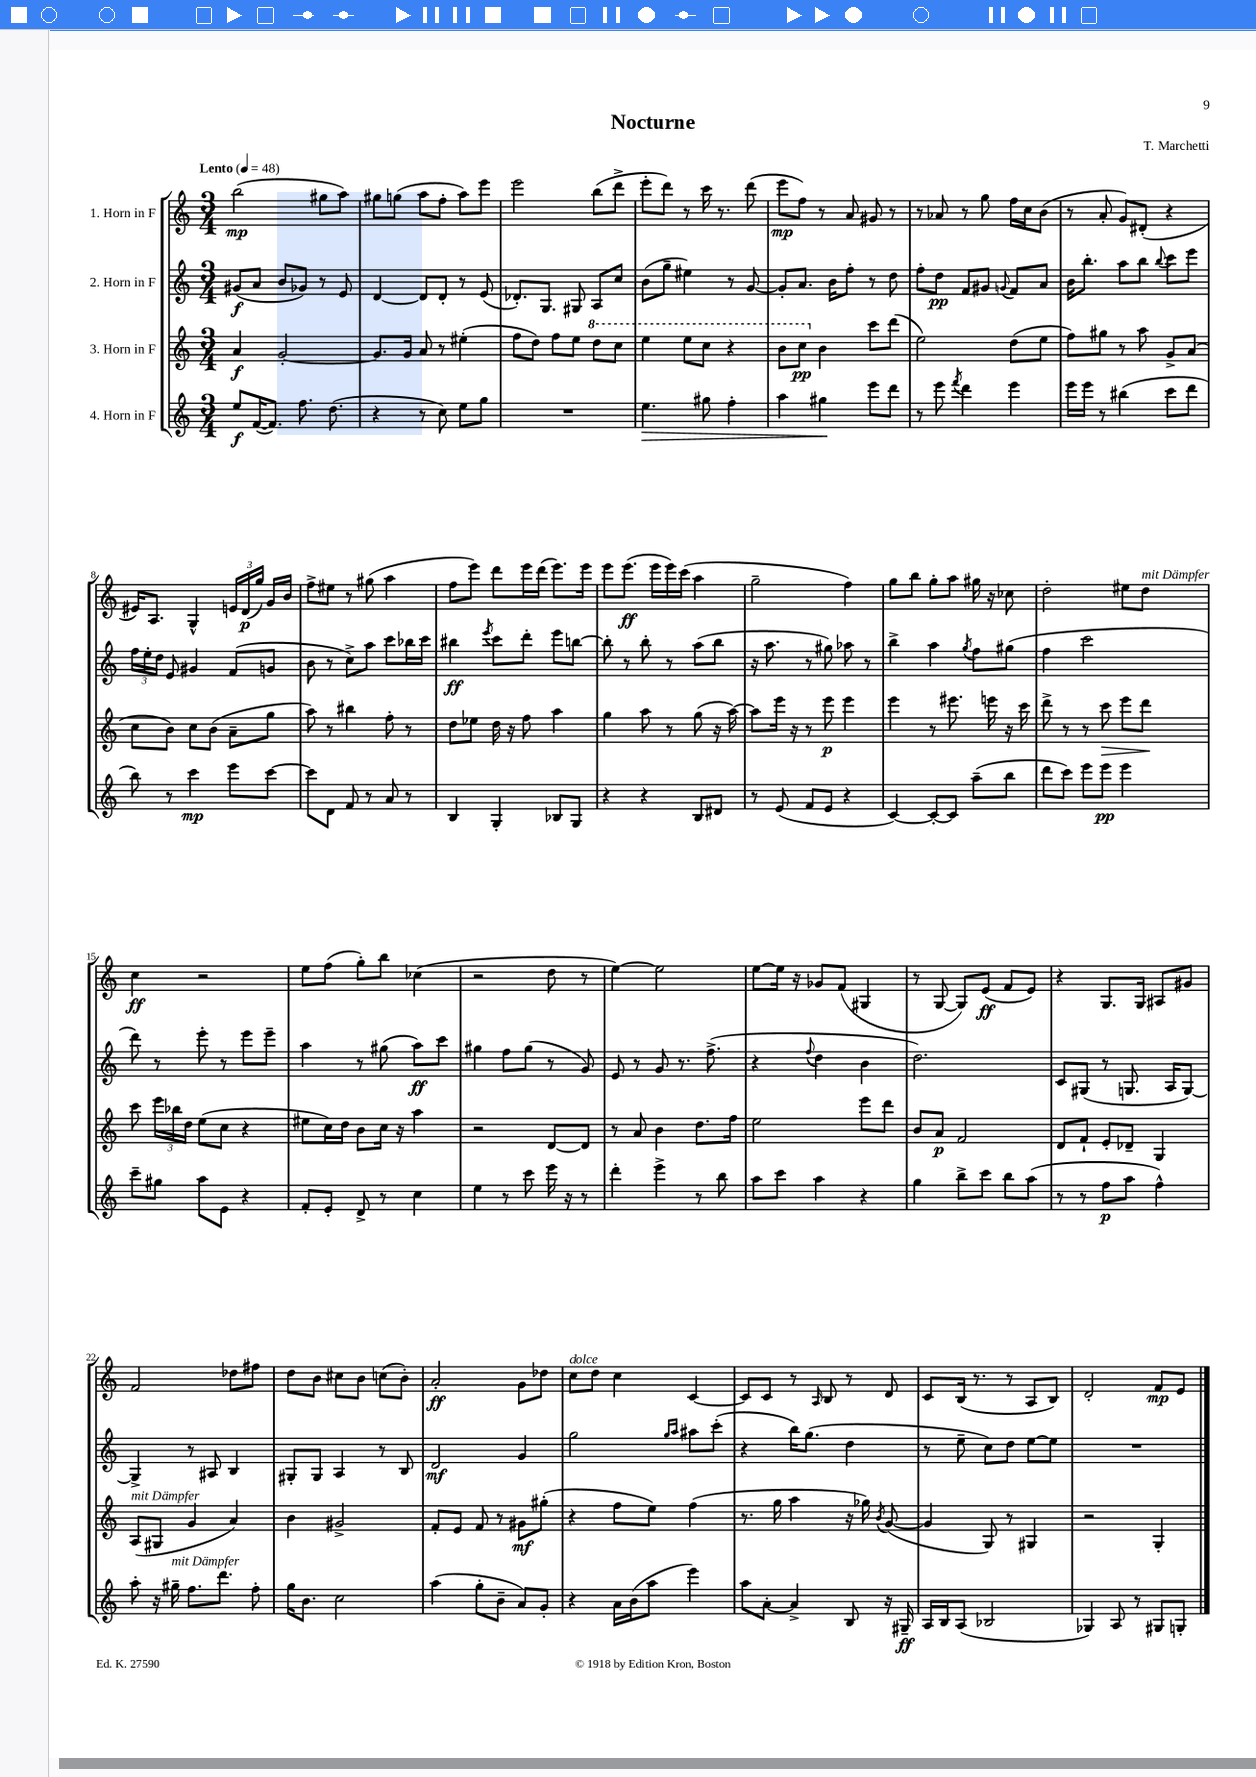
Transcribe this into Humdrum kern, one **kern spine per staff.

**kern	**dynam	**kern	**dynam	**kern	**dynam	**kern	**dynam
*part4	*part4	*part3	*part3	*part2	*part2	*part1	*part1
*staff4	*staff4	*staff3	*staff3	*staff2	*staff2	*staff1	*staff1
*I"4. Horn in F	*	*I"3. Horn in F	*	*I"2. Horn in F	*	*I"1. Horn in F	*
*clefG2	*	*clefG2	*	*clefG2	*	*clefG2	*
*k[]	*	*k[]	*	*k[]	*	*k[]	*
*M3/4	*	*M3/4	*	*M3/4	*	*M3/4	*
*MM48	*	*MM48	*	*MM48	*	*MM48	*
=1	=1	=1	=1	=1	=1	=1	=1
!	!	!	!	!	!	!LO:TX:a:B:t=Lento	!
8ee/L	f	4a/	f	(8g#X/L	f	(2bb\	mp
([16f/K	.	.	.	8a/J	.	.	.
8.f/J])	.	.	.	.	.	.	.
.	.	[2g'/	.	8b/L	.	.	.
8.ff\	.	.	.	8g-X/J)	.	.	.
.	.	.	.	8r	.	8gg#X\L	.
(8.dd\	.	.	.	.	.	.	.
.	.	.	.	8e/	.	8aa\J)	.
=2	=2	=2	=2	=2	=2	=2	=2
4r	.	8.g/L]	.	[4d/	.	8gg#X\L	.
.	.	.	.	.	.	(8ggn\J	.
.	.	16g/Jk	.	.	.	.	.
8r	.	8a/	.	8d/L]	.	8aa\L	.
8cc\)	.	8r	.	8d'/J	.	8ff'\J	.
8ee\L	.	(4ee#X'\	.	8r	.	8aa\L)	.
8gg\J	.	.	.	(8e/	.	8eee\J	.
=3	=3	=3	=3	=3	=3	=3	=3
2.r	.	8ff\L	.	8.d-X'/L)	.	2eee\	.
.	.	8dd\J)	.	.	.	.	.
.	.	.	.	8.G/J	.	.	.
.	.	8ff\L	.	.	.	.	.
.	.	8ee\J	.	8G#X/	.	.	.
*	*	*8va	*	*	*	*	*
.	.	8ddd\L	.	8A/L	.	(8bb\L	.
.	.	8ccc\J	.	8cc/J	.	8ddd^\J	.
=4	=4	=4	=4	=4	=4	=4	=4
!	!LO:HP:b	!	!	!	!	!	!
4.ee\	>	4eee\	.	(8b\L	.	8eee'\L	.
.	.	.	.	8gg~\J	.	8ddd\J)	.
.	.	8eee\L	.	4ee#X\)	.	8r	.
8gg#X\	.	8ccc\J	.	.	.	16ccc\	.
.	.	.	.	.	.	8.r	.
4ff'\	.	4r	.	8r	.	.	.
.	.	.	.	[8g/	.	(8ddd\	.
=5	=5	=5	=5	=5	=5	=5	=5
4aa\	.	8bb\L	.	8g'/L]	.	8eee\L	mp
.	.	8ccc\J	pp	8.a/J	.	8ff\J)	.
*	*	*X8va	*	*	*	*	*
4gg#X\	.	4b\	.	.	.	8r	.
.	.	.	.	16b\KL	.	.	.
.	.	.	.	8ff'\J	.	8a/	.
8eee\L	]	8ccc\L	.	8r	.	8g#X/	.
8ddd\J	.	(8ddd\J	.	8dd\	.	8r	.
=6	=6	=6	=6	=6	=6	=6	=6
8r	.	2ee\)	.	8ff'\L	.	8r	.
8eee\	.	.	.	8dd\J	pp	8a-X/	.
8qfff/	.	.	.	.	.	.	.
4ddd\	.	.	.	8f/L	.	8r	.
.	.	.	.	8g#X/J	.	8gg\	.
.	.	.	.	8qqgn/	.	.	.
4eee\	.	(8dd\L	.	8f/L	.	16ff\LL	.
.	.	.	.	.	.	16cc\J	.
.	.	8ee\J	.	8a/J	.	(8b\J	.
=7	=7	=7	=7	=7	=7	=7	=7
16eee\LL	.	8ff\L)	.	16b\KL	.	8r	.
16eee\JJ	.	.	.	8.bb'\J	.	.	.
8r	.	8gg#X\J	.	.	.	8a'/	.
(4bb#X\	.	8r	.	8aa\L	.	8g/L)	.
.	.	8aa\	.	8bb\J	.	(8d#X'/J	.
.	.	.	.	8qqbb/	.	.	.
8ccc\L	.	8g^/L	.	8ccc\L	.	4r	.
8ddd\J	.	(8a/J	.	8eee\J	.	.	.
!!LO:LB:g=z
=8	=8	=8	=8	=8	=8	=8	=8
8bb\)	.	8cc\L	.	24ff\LL	.	16e#X/KL)	.
.	.	.	.	24ee'\	.	.	.
.	.	.	.	.	.	8.A/J	.
.	.	.	.	24dd\JJ	.	.	.
8r	.	8b\J)	.	8e/	.	.	.
4ccc\	mp	8cc\L	.	4g#X/	.	4G^^/	.
.	.	(8b\J	.	.	.	.	.
8eee\L	.	8a~\L	.	(8f/L	.	24en/LL	.
.	.	.	.	.	.	(24d/	p
.	.	.	.	.	.	24gg/JJ)	.
[8ccc\J	.	8gg\J	.	8gn/J	.	16g/LL	.
.	.	.	.	.	.	16b/JJ	.
=9	=9	=9	=9	=9	=9	=9	=9
8ccc\L]	.	8aa\)	.	8b\	.	8ff^\L	.
8d\J	.	8r	.	8r	.	8ee#X\J	.
8f/	.	4bb#X\	.	8cc^\L)	.	8r	.
8r	.	.	.	8aa\J	.	(8gg#X\	.
8a/	.	8ff'\	.	8ccc\L	.	4aa\	.
8r	.	8r	.	16bb-X\L	.	.	.
.	.	.	.	16ccc\JJ	.	.	.
=10	=10	=10	=10	=10	=10	=10	=10
4B/	.	8dd\L	.	4bb#X\	ff	8ff\L	.
.	.	8ee-X\J	.	.	.	8eee\J)	.
.	.	.	.	8qeee/	.	.	.
4G'/	.	16dd\	.	8ccc\L	.	8ddd\L	.
.	.	16r	.	.	.	.	.
.	.	8ff\	.	8ddd'\J	.	16eee\L	.
.	.	.	.	.	.	(16ddd\JJ	.
8B-X/L	.	4aa\	.	8eee\L	.	8.eee\L)	.
8G/J	.	.	.	[8bbn\J	.	.	.
.	.	.	.	.	.	16eee\Jk	.
=11	=11	=11	=11	=11	=11	=11	=11
4r	.	4gg\	.	8bb'\]	.	8eee\L	.
.	.	.	.	8r	.	(8.eee\J	ff
4r	.	8aa\	.	8bb'\	.	.	.
.	.	.	.	.	.	16eee\LL	.
.	.	8r	.	8r	.	16eee\)	.
.	.	.	.	.	.	(16ccc\JJ	.
8B/L	.	(8gg\	.	(8aa\L	.	4aa\	.
8d#X/J	.	16r	.	8bb\J	.	.	.
.	.	[16aa\)	.	.	.	.	.
=12	=12	=12	=12	=12	=12	=12	=12
8r	.	8aa\L]	.	16r	.	2gg~\	.
.	.	.	.	8.aa\	.	.	.
(8e/	.	16eee\Jk	.	.	.	.	.
.	.	16r	.	.	.	.	.
8f/L	.	8r	.	8r	.	.	.
8e/J	.	8eee\	p	8gg#X\)	.	.	.
4r	.	4eee\	.	8aa-X\	.	4ff\)	.
.	.	.	.	8r	.	.	.
=13	=13	=13	=13	=13	=13	=13	=13
[4c/)	.	4eee\	.	4bb^\	.	8gg\L	.
.	.	.	.	.	.	8bb\J	.
8c'/L_	.	8r	.	4aa\	.	8gg'\L	.
8c/J]	.	8.eee#X\	.	.	.	8aa\J	.
.	.	.	.	8qgg/	.	.	.
(8aa~\L	.	.	.	8ff\L	.	16gg#X\	.
.	.	16eeen\	.	.	.	16r	.
8bb\J	.	16r	.	(8gg#X\J	.	8cc-X\	.
.	.	16ccc\	.	.	.	.	.
=14	=14	=14	=14	=14	=14	=14	=14
8ddd\L	.	8ddd^\	.	4ff\	.	2dd'\	.
8ccc\J)	.	8r	.	.	.	.	.
8eee\L	.	8r	.	2ccc\	.	.	.
!	!	!	!LO:HP:b	!	!	!	!
8eee\J	pp	8ccc\	>	.	.	.	.
4eee\	.	8eee\L	.	.	.	8ee#X\L	.
!	!	!	!	!	!	!LO:TX:a:i:t=mit Dämpfer	!
.	.	8ddd\J	.	.	.	8dd\J	.
.	.	.	]	.	.	.	.
!!LO:LB:g=z
=15	=15	=15	=15	=15	=15	=15	=15
8ccc~\L	.	8ccc\	.	8ddd\)	.	4cc\	ff
8gg#X\J	.	24eee\LL	.	8r	.	.	.
.	.	24bb-X\	.	.	.	.	.
.	.	24dd\JJ	.	.	.	.	.
8aa\L	.	(8ee\L	.	8eee'\	.	2r	.
8e\J	.	8cc\J	.	8r	.	.	.
4r	.	4r	.	8eee\L	.	.	.
.	.	.	.	8eee~\J	.	.	.
=16	=16	=16	=16	=16	=16	=16	=16
8f'/L	.	8ee#X\L	.	4aa\	.	8ee\L	.
8e'/J	.	16cc\L)	.	.	.	(8ff\J	.
.	.	16dd\JJ	.	.	.	.	.
8d^/	.	8b\L	.	8r	.	8gg'\L)	.
8r	.	16cc\Jk	.	(8gg#X\	.	8bb\J	.
.	.	16r	.	.	.	.	.
4cc\	.	4aa\	.	8aa\L)	ff	(4cc-X\	.
.	.	.	.	8ccc\J	.	.	.
=17	=17	=17	=17	=17	=17	=17	=17
4ee\	.	2r	.	4gg#X\	.	2r	.
8r	.	.	.	8ff\L	.	.	.
8ccc\	.	.	.	(8gg#\J	.	.	.
16eee\	.	[8d/L	.	8r	.	8dd\	.
16r	.	.	.	.	.	.	.
8r	.	8d/J]	.	8g/)	.	8r	.
=18	=18	=18	=18	=18	=18	=18	=18
4ddd'\	.	8r	.	8e/	.	[4ee\)	.
.	.	8a/	.	8r	.	.	.
4eee^\	.	4b\	.	8g/	.	2ee\]	.
.	.	.	.	8.r	.	.	.
8r	.	8.dd\L	.	.	.	.	.
.	.	.	.	(8.ff^\	.	.	.
8bb\	.	.	.	.	.	.	.
.	.	16ff\Jk	.	.	.	.	.
=19	=19	=19	=19	=19	=19	=19	=19
8aa\L	.	2ee\	.	4r	.	[8ee\L	.
8ccc\J	.	.	.	.	.	16ee\Jk]	.
.	.	.	.	.	.	16r	.
.	.	.	.	8qqff/	.	.	.
4aa\	.	.	.	4dd\	.	8g-X/L	.
.	.	.	.	.	.	(8f/J	.
4r	.	8eee\L	.	4b\	.	4G#X/	.
.	.	8ddd\J	.	.	.	.	.
=20	=20	=20	=20	=20	=20	=20	=20
4gg\	.	8b/L	.	2.dd\)	.	8r	.
.	.	8a/J	p	.	.	[8G/	.
8bb^\L	.	2f/	.	.	.	8G/L])	.
8ccc\J	.	.	.	.	.	(8e/J	ff
8bb\L	.	.	.	.	.	8f/L	.
(8aa\J	.	.	.	.	.	8e/J)	.
=21	=21	=21	=21	=21	=21	=21	=21
8r	.	8d/L	.	8c/L	.	4r	.
8r	.	8f`/J	.	(8G#X/J	.	.	.
8ff\L	p	8e'/L	.	8r	.	8.G/L	.
8aa\J	.	8d-X~/J	.	8.Gn/	.	.	.
.	.	.	.	.	.	16G/Jk	.
4ff^^\)	.	4G/	.	.	.	8A#X/L	.
.	.	.	.	16A/KL	.	.	.
.	.	.	.	[8G/J)	.	8g#X/J	.
!!LO:LB:g=z
=22	=22	=22	=22	=22	=22	=22	=22
!	!	!LO:TX:a:i:t=mit Dämpfer	!	!	!	!	!
8aa'\	.	(8A/L	.	4G^/]	.	2f/	.
16r	.	8G#X/J	.	.	.	.	.
!LO:TX:a:i:t=mit Dämpfer	!	!	!	!	!	!	!
16gg#X~\	.	.	.	.	.	.	.
8.ff\L	.	4g/	.	8r	.	.	.
.	.	.	.	8A#X/	.	.	.
8.ddd\J	.	.	.	.	.	.	.
.	.	4a/)	.	4B/	.	8dd-X\L	.
8ff'\	.	.	.	.	.	8ff#X\J	.
=23	=23	=23	=23	=23	=23	=23	=23
16gg\KL	.	4b\	.	8G#X'/L	.	8dd\L	.
8.b\J	.	.	.	.	.	.	.
.	.	.	.	8G#/J	.	8b\J	.
2cc\	.	2g#X^/	.	4A/	.	8cc#X\L	.
.	.	.	.	.	.	8b\J	.
.	.	.	.	8r	.	(8ccn\L	.
.	.	.	.	8B/	.	8b'\J)	.
=24	=24	=24	=24	=24	=24	=24	=24
(4aa\	.	8f'/L	.	2d/	mf	2a'/	ff
.	.	8e/J	.	.	.	.	.
8gg'\L	.	8f/	.	.	.	.	.
8b~\J	.	8r	.	.	.	.	.
8a/L)	.	8g#X\L	mf	4g/	.	8g\L	.
8g'/J	.	(8gg#X'\J	.	.	.	8dd-X\J	.
=25	=25	=25	=25	=25	=25	=25	=25
!	!	!	!	!	!	!LO:TX:a:i:t=dolce	!
4r	.	4r	.	2gg\	.	8cc\L	.
.	.	.	.	.	.	8dd\J	.
16a\LL	.	8ff\L	.	.	.	4cc\	.
(16b\J	.	.	.	.	.	.	.
8aa\J	.	8ee\J)	.	.	.	.	.
.	.	.	.	16qqgg/LL	.	.	.
.	.	.	.	16qqaa/JJ	.	.	.
4eee\)	.	(4ff\	.	8aa#X\L	.	[4c/	.
.	.	.	.	(8ccc'\J	.	.	.
=26	=26	=26	=26	=26	=26	=26	=26
8aa\L	.	8.r	.	4r	.	8c/L]	.
[8a'\J	.	.	.	.	.	8c/J	.
.	.	16gg\	.	.	.	.	.
4a^/]	.	4aa\	.	16bb\KL)	.	8r	.
.	.	.	.	(8.gg\J	.	.	.
.	.	.	.	.	.	16qqA/	.
.	.	.	.	.	.	8B/	.
8B/	.	16r	.	4dd\	.	8r	.
.	.	16gg-X\)	.	.	.	.	.
.	.	8qb/	.	.	.	.	.
16r	.	([8g/	.	.	.	8d/	.
16G#X~/	ff	.	.	.	.	.	.
=27	=27	=27	=27	=27	=27	=27	=27
16A/LL	.	4g/]	.	8r	.	8c/L	.
16B/J	.	.	.	.	.	.	.
(8A/J	.	.	.	8ee~\	.	(16B/Jk	.
.	.	.	.	.	.	8.r	.
2B-X/	.	8G/)	.	8cc\L)	.	.	.
.	.	8r	.	8dd\J	.	8r	.
.	.	4G#X/	.	[8ee\L	.	8A/L	.
.	.	.	.	8ee\J]	.	8B/J)	.
=28	=28	=28	=28	=28	=28	=28	=28
4G-X/)	.	2r	.	2.r	.	2d'/	.
8A/	.	.	.	.	.	.	.
8r	.	.	.	.	.	.	.
8G#X/L	.	4G'/	.	.	.	8f/L	mp
8Gn'/J	.	.	.	.	.	8e/J	.
==	==	==	==	==	==	==	==
*-	*-	*-	*-	*-	*-	*-	*-
